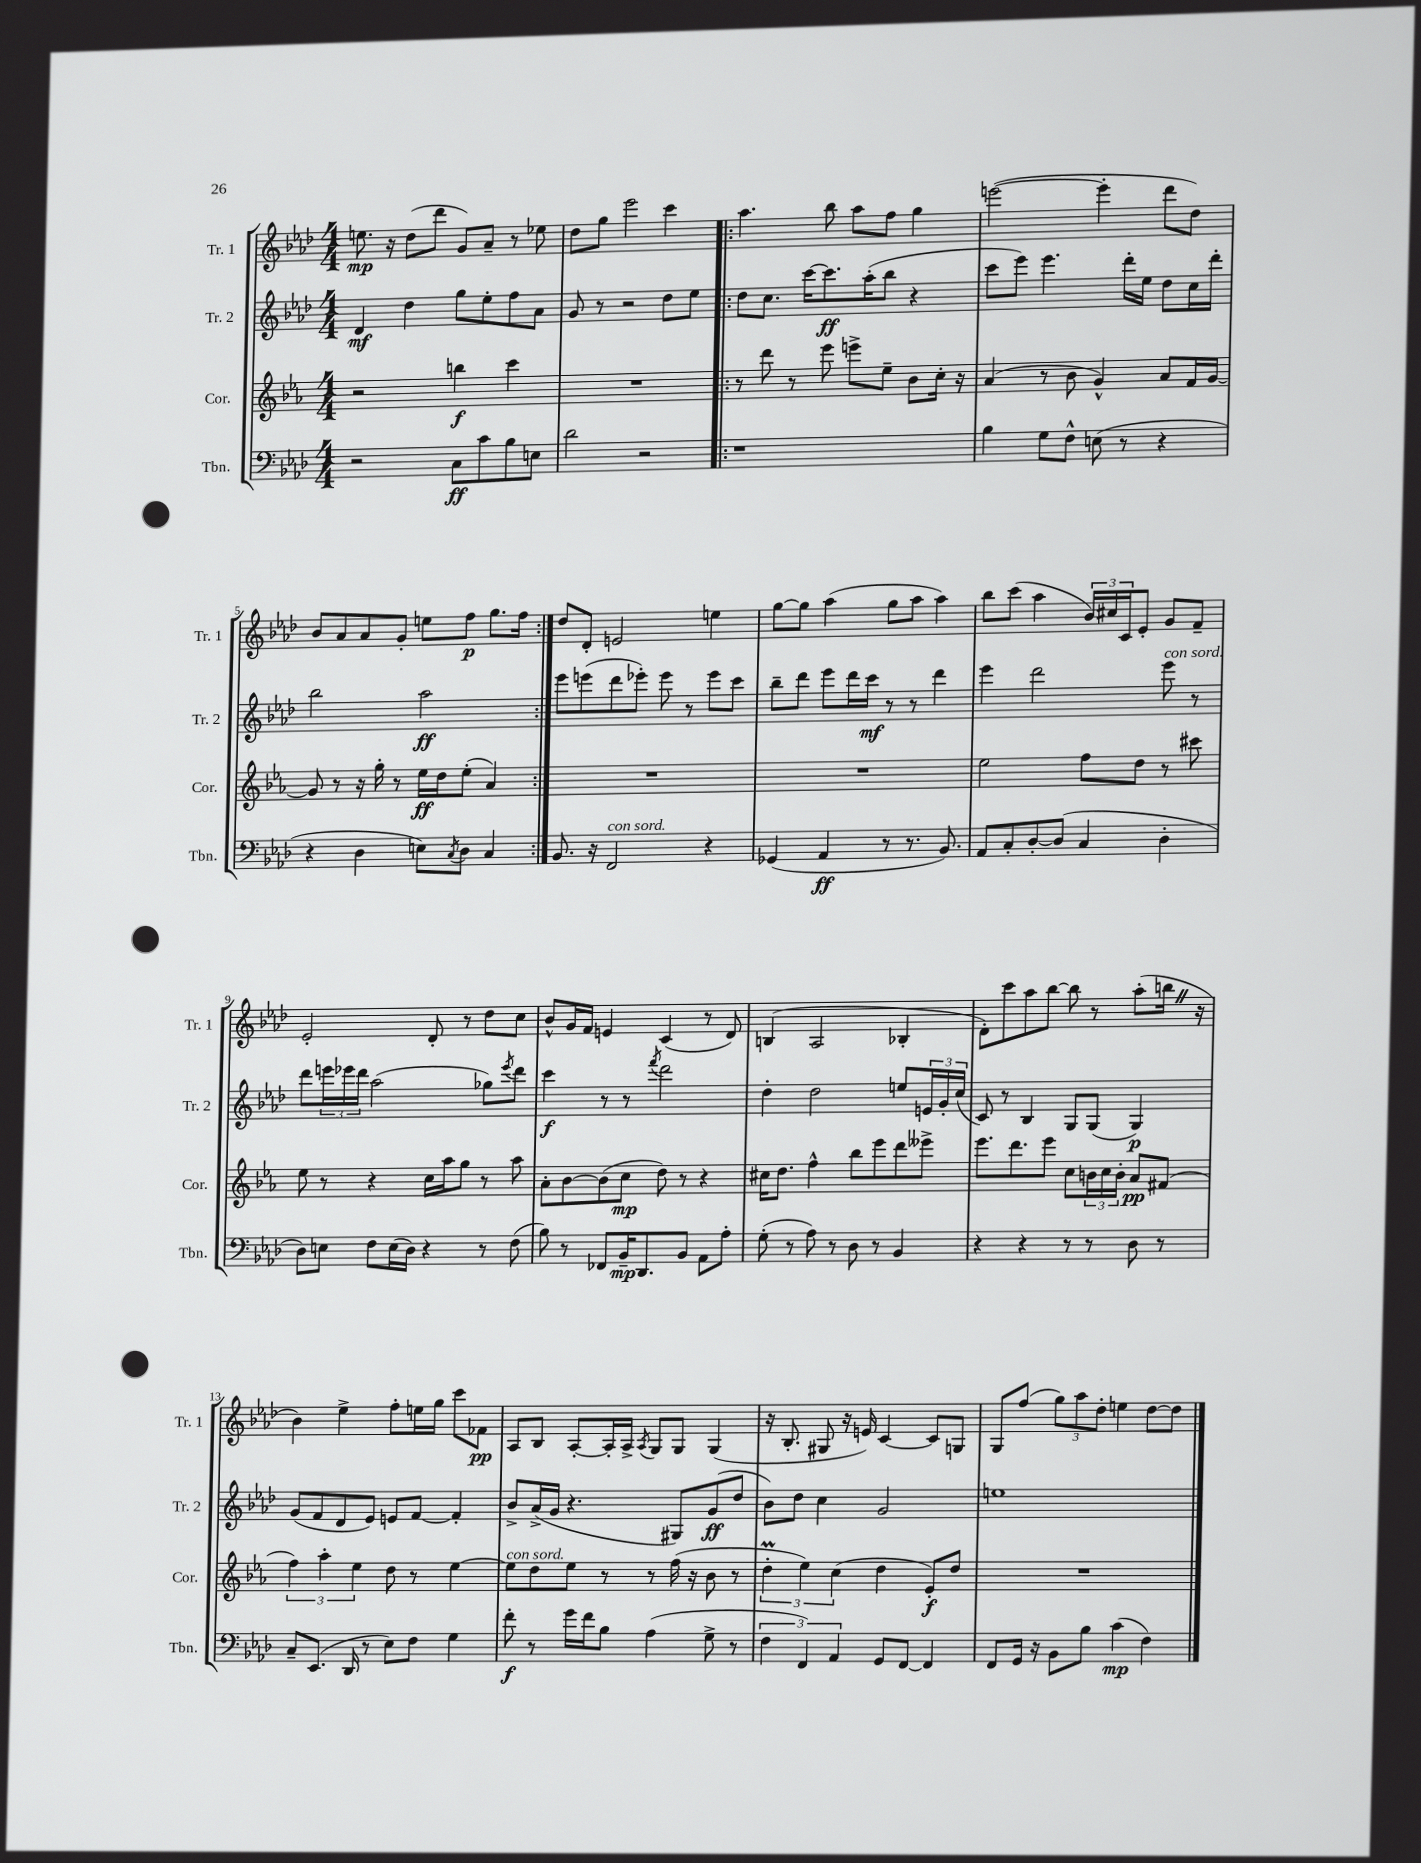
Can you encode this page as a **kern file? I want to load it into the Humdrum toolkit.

**kern	**dynam	**kern	**dynam	**kern	**dynam	**kern	**dynam
*part4	*part4	*part3	*part3	*part2	*part2	*part1	*part1
*staff4	*staff4	*staff3	*staff3	*staff2	*staff2	*staff1	*staff1
*I"Tbn.	*	*I"Cor.	*	*I"Tr. 2	*	*I"Tr. 1	*
*I'Tbn.	*	*I'Cor.	*	*I'Tr. 2	*	*I'Tr. 1	*
*clefF4	*	*clefG2	*	*clefG2	*	*clefG2	*
*k[b-e-a-d-]	*	*k[b-e-a-]	*	*k[b-e-a-d-]	*	*k[b-e-a-d-]	*
*M4/4	*	*M4/4	*	*M4/4	*	*M4/4	*
=1	=1	=1	=1	=1	=1	=1	=1
2r	.	2r	.	4d-/	mf	8.een\	mp
.	.	.	.	.	.	16r	.
.	.	.	.	4dd-\	.	(8dd-\L	.
.	.	.	.	.	.	8ddd-\J	.
8C\L	ff	4bbn\	f	8gg\L	.	8g/L)	.
8c\	.	.	.	8ee-'\	.	8a-~/J	.
8B-\	.	4ccc\	.	8ff\	.	8r	.
8En\J	.	.	.	8a-\J	.	8ee-X\	.
=2	=2	=2	=2	=2	=2	=2	=2
2d-\	.	1r	.	8g/	.	8dd-\L	.
.	.	.	.	8r	.	8gg\J	.
.	.	.	.	2r	.	2eee-\	.
2r	.	.	.	.	.	.	.
.	.	.	.	8dd-\L	.	4ccc\	.
.	.	.	.	8ee-\J	.	.	.
=3!|:	=3!|:	=3!|:	=3!|:	=3!|:	=3!|:	=3!|:	=3!|:
1r	.	8r	.	8dd-\L	.	4.aa-\	.
.	.	8ddd\	.	8.cc\J	.	.	.
.	.	8r	.	.	.	.	.
.	.	.	.	[16ccc\KL	.	.	.
.	.	8eee-\	.	8.ccc\]	ff	8bb-\	.
.	.	8eeen^\L	.	.	.	8aa-\L	.
.	.	.	.	(16aa-'\K	.	.	.
.	.	8ee-~\J	.	8bb-\J	.	8ff\J	.
.	.	8b-\L	.	4r	.	4gg\	.
.	.	16cc'\Jk	.	.	.	.	.
.	.	16r	.	.	.	.	.
=4	=4	=4	=4	=4	=4	=4	=4
4B-\	.	(4a-/	.	8ccc\L	.	([2eeen\	.
.	.	.	.	8eee-\J)	.	.	.
8G\L	.	8r	.	4.eee-\	.	.	.
8F^^\J	.	8b-\	.	.	.	.	.
(8En\	.	4g^^/)	.	.	.	4eee'\]	.
8r	.	.	.	16ddd-'\LL	.	.	.
.	.	.	.	16ee-\JJ	.	.	.
4r	.	8a-/L	.	8dd-\L	.	8ddd-\L	.
.	.	16f/L	.	16cc\L	.	8dd-\J)	.
.	.	[16g/JJ	.	16ddd-'\JJ	.	.	.
!!LO:LB:g=z
=5	=5	=5	=5	=5	=5	=5	=5
4r	.	8g/]	.	2bb-\	.	8b-/L	.
.	.	8r	.	.	.	8a-/	.
4D-\	.	16r	.	.	.	8a-/	.
.	.	16gg'\	.	.	.	.	.
.	.	8r	.	.	.	8g'/J	.
8En\L)	.	16ee-\LL	ff	2aa-\	ff	8een\L	.
.	.	16dd\J	.	.	.	.	.
8qC/	.	.	.	.	.	.	.
8D-\J	.	(8ee-'\J	.	.	.	8ff\J	p
4C/	.	4a-/)	.	.	.	8.gg\L	.
.	.	.	.	.	.	16ff\Jk	.
=6:|!	=6:|!	=6:|!	=6:|!	=6:|!	=6:|!	=6:|!	=6:|!
8.BB-/	.	1r	.	8eee-\L	.	8dd-/L	.
.	.	.	.	(8eeen\	.	8d-'/J	.
16r	.	.	.	.	.	.	.
!LO:TX:a:i:t=con sord.	!	!	!	!	!	!	!
2FF/	.	.	.	8ddd-\	.	2en/	.
.	.	.	.	8eee-X'\J)	.	.	.
.	.	.	.	8eee-\	.	.	.
.	.	.	.	8r	.	.	.
4r	.	.	.	8eee-\L	.	4een\	.
.	.	.	.	8ccc\J	.	.	.
=7	=7	=7	=7	=7	=7	=7	=7
(4GG-X/	.	1r	.	8bb-~\L	.	[8gg\L	.
.	.	.	.	8ddd-\J	.	8gg\J]	.
4AA-/	ff	.	.	8eee-\L	.	(4aa-\	.
.	.	.	.	16ddd-\L	.	.	.
.	.	.	.	16ccc\JJ	mf	.	.
8r	.	.	.	8r	.	8gg\L	.
8.r	.	.	.	8r	.	8aa-\J	.
.	.	.	.	4ddd-\	.	4aa-\)	.
8.BB-/)	.	.	.	.	.	.	.
=8	=8	=8	=8	=8	=8	=8	=8
8AA-/L	.	2ee-\	.	4eee-\	.	8bb-\L	.
8C'/	.	.	.	.	.	(8ccc\J	.
[8D-'/	.	.	.	2ddd-\	.	4aa-\	.
(8D-/J]	.	.	.	.	.	.	.
4C/	.	8ff\L	.	.	.	24b-/LL)	.
.	.	.	.	.	.	24cc#X/	.
.	.	.	.	.	.	24c/J	.
.	.	8dd\J	.	.	.	8e-'/J	.
!	!	!	!	!LO:TX:a:i:t=con sord.	!	!	!
4D-'\	.	8r	.	8eee-\	.	8g/L	.
.	.	8ccc#X\	.	8r	.	8f~/J	.
!!LO:LB:g=z
=9	=9	=9	=9	=9	=9	=9	=9
8D-\L)	.	8ee-\	.	8ddd-\L	.	2e-'/	.
8En\J	.	8r	.	24eeen\L	.	.	.
.	.	.	.	24eee-X\	.	.	.
.	.	.	.	24ddd-\JJ	.	.	.
8F\L	.	4r	.	(2aa-\	.	.	.
(16E\L	.	.	.	.	.	.	.
16D-\JJ)	.	.	.	.	.	.	.
4r	.	16cc\LL	.	.	.	8d-'/	.
.	.	16aa-\J	.	.	.	.	.
.	.	8gg\J	.	.	.	8r	.
8r	.	8r	.	8gg-X\L)	.	8dd-\L	.
.	.	.	.	8qeee-/	.	.	.
(8F\	.	8aa-\	.	8ddd-\J	.	8cc\J	.
=10	=10	=10	=10	=10	=10	=10	=10
8B-\)	.	8a-'\L	.	4ccc\	f	8b-^^/L	.
8r	.	[8b-\	.	.	.	16g/L	.
.	.	.	.	.	.	16f/JJ	.
8FF-X/L	.	(8b-\]	.	8r	.	4en/	.
16BB-~/K	mp	8cc\J	mp	8r	.	.	.
8.DD-/	.	.	.	.	.	.	.
.	.	.	.	8qfff/	.	.	.
.	.	8dd\)	.	2ddd-\	.	(4c/	.
8BB-/J	.	8r	.	.	.	.	.
8AA-\L	.	4r	.	.	.	8r	.
8A-'\J	.	.	.	.	.	8d-/)	.
=11	=11	=11	=11	=11	=11	=11	=11
(8G'\	.	16cc#X\KL	.	4dd-'\	.	(4Bn/	.
.	.	8.dd\J	.	.	.	.	.
8r	.	.	.	.	.	.	.
8A-\)	.	4ff^^\	.	2dd-\	.	2A-/	.
8r	.	.	.	.	.	.	.
8D-\	.	8bb-\L	.	.	.	.	.
8r	.	8eee-\	.	.	.	.	.
4BB-/	.	8ddd\	.	8een/L	.	4B-X'/	.
.	.	8eee--X^\J	.	24en/L	.	.	.
.	.	.	.	24g'/	.	.	.
.	.	.	.	(24cc/JJ	.	.	.
=12	=12	=12	=12	=12	=12	=12	=12
4r	.	8.eee-\L	.	8c/)	.	8d-'\L)	.
.	.	.	.	8r	.	8ccc\	.
.	.	8.ddd\	.	.	.	.	.
4r	.	.	.	4B-/	.	8aa-\	.
.	.	8eee-\J	.	.	.	[8bb-\J	.
8r	.	8cc\L	.	8G/L	.	8bb-\]	.
8r	.	24bn\L	.	(8G/J	.	8r	.
.	.	24cc\	.	.	.	.	.
.	.	24b'\JJ	.	.	.	.	.
8D-\	.	8a-/L	pp	4G/)	p	(8aa-'\L	.
8r	.	(8f#X/J	.	.	.	16bbnZ\Jk	.
.	.	.	.	.	.	16r	.
!!LO:LB:g=z
=13	=13	=13	=13	=13	=13	=13	=13
8C~/L	.	6ff\)	.	(8g/L	.	4b-\)	.
(8.EE-/J	.	.	.	8f/	.	.	.
.	.	6aa-'\	.	.	.	.	.
.	.	.	.	8d-/	.	4ee-^\	.
16DD-/	.	.	.	.	.	.	.
.	.	6ee-\	.	.	.	.	.
8r	.	.	.	8e-/J)	.	.	.
8E-\L)	.	8dd\	.	8en/L	.	8ff'\L	.
8F\J	.	8r	.	[8f/J	.	16een\L	.
.	.	.	.	.	.	16gg\JJ	.
4G\	.	[4ee-\	.	4f'/]	.	8ccc\L	.
.	.	.	.	.	.	8f-X\J	pp
=14	=14	=14	=14	=14	=14	=14	=14
!	!	!LO:TX:a:i:t=con sord.	!	!	!	!	!
8f'\	f	8ee-\L]	.	8b-^/L	.	8A-/L	.
8r	.	8dd\	.	(16a-^/L	.	8B-/J	.
.	.	.	.	16g/JJ	.	.	.
16g\LL	.	8ee-\J	.	4.r	.	[8A-'/L	.
16f\J	.	.	.	.	.	.	.
8B-\J	.	8r	.	.	.	16A-'/L]	.
.	.	.	.	.	.	16A-^/JJ	.
.	.	.	.	.	.	8qA-/	.
(4A-\	.	8r	.	.	.	8G/L	.
.	.	(16ff\	.	8G#X/L)	.	8G/J	.
.	.	16r	.	.	.	.	.
8G^\	.	8b-\	.	(8g/	ff	(4G/	.
8r	.	8r	.	8dd-/J	.	.	.
=15	=15	=15	=15	=15	=15	=15	=15
6F\	.	6ddm'\	.	8b-\L)	.	16r	.
.	.	.	.	.	.	8.B-'/	.
.	.	.	.	8dd-\J	.	.	.
6FF/)	.	6ee-\)	.	.	.	.	.
.	.	.	.	4cc\	.	8G#X/	.
6AA-/	.	(6cc\	.	.	.	.	.
.	.	.	.	.	.	16r	.
.	.	.	.	.	.	16en/)	.
8GG/L	.	4dd\	.	2g/	.	[4c/	.
[8FF/J	.	.	.	.	.	.	.
4FF/]	.	8e-'/L)	f	.	.	8c/L]	.
.	.	8dd/J	.	.	.	8Gn/J	.
=16	=16	=16	=16	=16	=16	=16	=16
8FF/L	.	1r	.	1een	.	8G/L	.
16GG/Jk	.	.	.	.	.	(8ff/J	.
16r	.	.	.	.	.	.	.
8BB-\L	.	.	.	.	.	12gg\L)	.
.	.	.	.	.	.	12aa-\	.
8B-\J	.	.	.	.	.	.	.
.	.	.	.	.	.	12dd-'\J	.
(4c\	mp	.	.	.	.	4een\	.
4F\)	.	.	.	.	.	[8dd-\L	.
.	.	.	.	.	.	8dd-\J]	.
==	==	==	==	==	==	==	==
*-	*-	*-	*-	*-	*-	*-	*-
